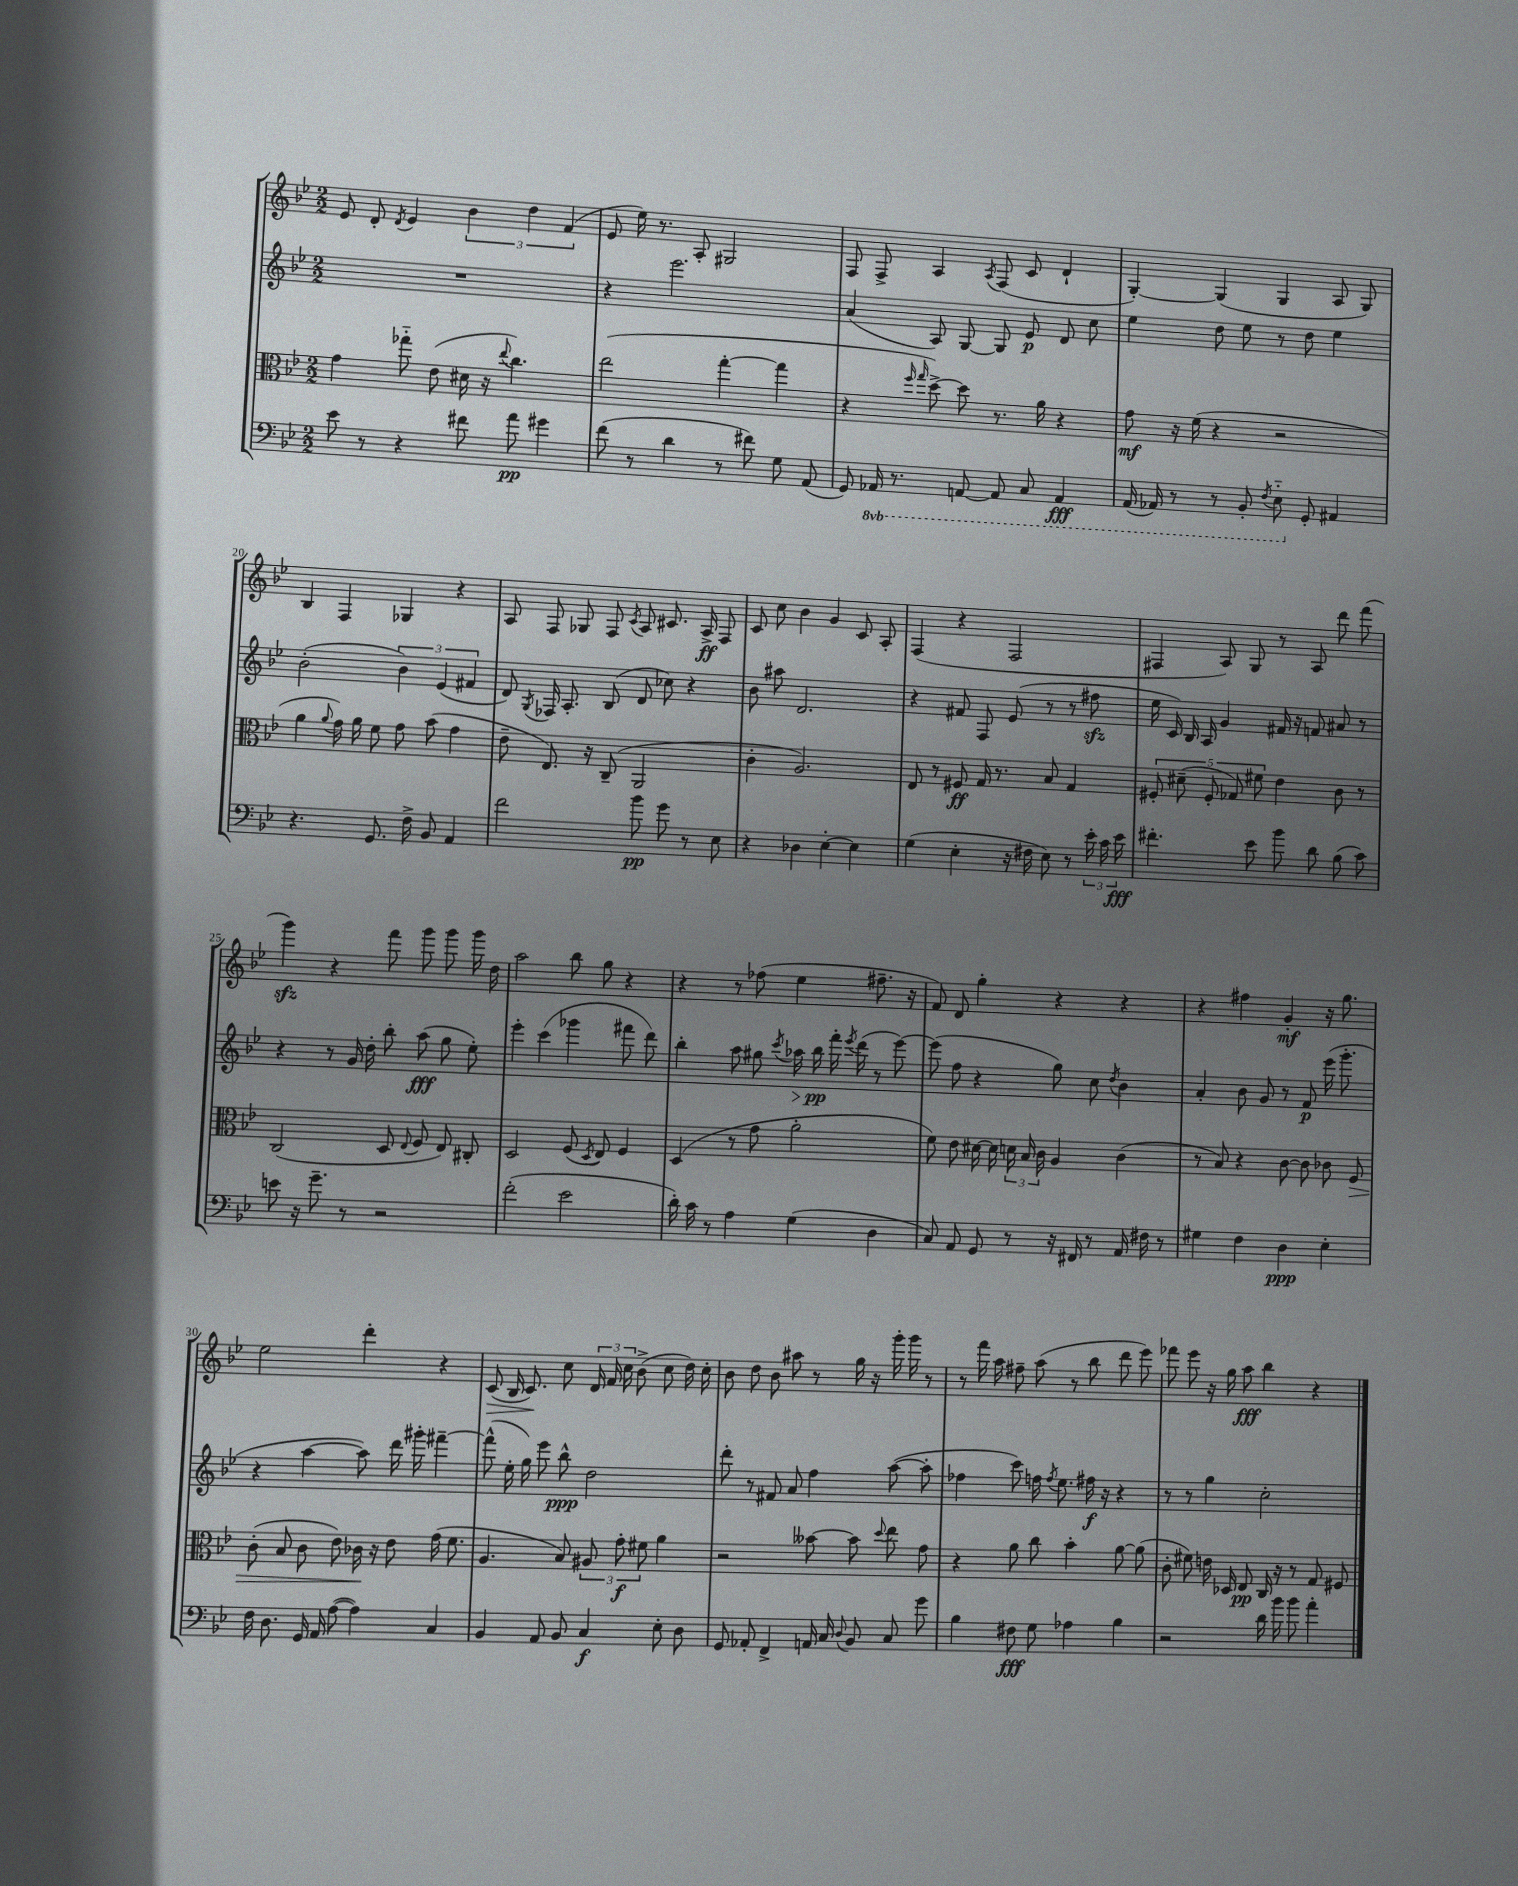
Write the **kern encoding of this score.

**kern	**kern	**kern	**kern
*staff4	*staff3	*staff2	*staff1
*clefF4	*clefC3	*clefG2	*clefG2
*k[b-e-]	*k[b-e-]	*k[b-e-]	*k[b-e-]
*M2/2	*M2/2	*M2/2	*M2/2
8e-	4g	1r	8e-
8r	.	.	8d'
.	.	.	8qd
4r	8gg-'~	.	4e-
.	(8e-	.	.
8f#	16d#	.	6b-
.	16r	.	.
.	8qqee-	.	.
8a	4.cc)	.	.
.	.	.	6dd
4g#	.	.	.
.	.	.	(6f
=	=	=	=
(8f	(2ee-	4r	8e-
8r	.	.	16ee-)
.	.	.	8.r
4d	.	2.eee-	.
.	.	.	8A'
8r	[4gg'	.	2G#
8f#)	.	.	.
8G	4gg]	.	.
(8AA	.	.	.
=	=	=	=
8GG)	4r	(4a	8F
16AAA-	.	.	8F^
8.r	.	.	.
.	16qqff	.	.
.	16qqgg	.	.
.	[8dd^)	8A)	4A
[8AAA	8dd]	[8G	.
.	.	.	8qA
8AAA]	8.r	8G]	(8F
8CC	.	8e-	8c
.	16a	.	.
4AAA	4r	8d	4d`
.	.	8cc	.
=	=	=	=
(16AAA	8g	4ee-	[4G')
16AAA-)	.	.	.
8r	16r	.	.
.	(16f	.	.
8r	4r	8dd	(4G]
8BBB-'	.	8ee-	.
8qFF	.	.	.
8EE-'~	2r	8r	4G
8GG'	.	8dd	.
4AA#	.	4ee-	8A
.	.	.	8G)
=	=	=	=
4.r	4a	(2b-'	4B-
.	8qqa	.	.
.	16g)	.	4F
.	16a	.	.
8.GG	8f	.	.
.	8g	6b-)	4G-
16F^	.	.	.
8BB-	(8b-	.	.
.	.	(6e-	.
4AA	4g	.	4r
.	.	6f#	.
=	=	=	=
2f	8e-~	8d)	8A
.	.	8qG	.
.	8.E-)	16F-	8F
.	.	8.A'	.
.	.	.	8G-
.	16r	.	.
.	(8C~	(8B-	8F
.	.	.	8qc
8b-	2AA	8d	8A
8g	.	8cc-)	8.c#
8r	.	4r	.
.	.	.	16A^
8E-	.	.	8F
=	=	=	=
4r	4c'	8b-	8c
.	.	8aa#	8cc
4D-	2.A)	2.d	4b-
[4E-'	.	.	4g
4E-]	.	.	8c
.	.	.	8A'
=	=	=	=
(4G	8E-	4r	(4F
.	8r	.	.
4E-'	8F#	8f#	4r
.	16G	8F	.
.	8.r	.	.
16r	.	(8e-	2F
16F#	.	.	.
8E-)	8B-	8r	.
8r	4G	8r	.
24e-'	.	8ff#	.
24c	.	.	.
24e-	.	.	.
=	=	=	=
4.f#'	10F#'	16ee-	4F#
.	.	16c)	.
.	(10d#~	.	.
.	.	16B-	.
.	.	16A	.
.	10F#'	.	.
.	.	4g	8A)
.	10G-)	.	.
8e-	.	.	8G
.	10f#	.	.
8b-	4e-	16f#	8r
.	.	16r	.
8d	.	8f	8A
(8B-	8c	8a#	8ddd
8c)	8r	8r	(8fff
=	=	=	=
8e	(2C	4r	4ggg)
16r	.	.	.
8.g~	.	.	.
.	.	8r	4r
8r	.	16g	.
.	.	16dd'	.
2r	8D	8bb-'	8fff
.	8qqE-	.	.
.	8F	(8aa	8ggg
.	8E-)	8gg	8ggg
.	8C#'	8ee-')	16ggg
.	.	.	16dd
=	=	=	=
(2f'	2D	4eee-'	2aa
.	.	(4ccc	.
2e-	(8F	4ggg-	8bb-
.	8qD	.	.
.	8E-)	.	8gg
.	4F	8fff#	4r
.	.	8ddd)	.
=	=	=	=
16d')	(4D	4bb-'	4r
16c	.	.	.
8r	.	.	.
4A	8r	8aa	8r
.	8g	8gg#	(8ff-
.	.	8qccc	.
(4G	2a'	16aa-	4ee-
.	.	16bb-	.
.	.	16fff'	.
.	.	8qeee-	.
.	.	(16ddd	.
4D	.	8r	8.ff#~
.	.	[8eee-)	.
.	.	.	16r
=	=	=	=
8C)	8f)	(8eee-]	8f)
8AA	8e-	8ff	8d
8GG	[16d#	4r	4gg'
.	16d#]	.	.
8r	24d	.	.
.	24B-	.	.
.	24c	.	.
16r	4A	8gg)	4r
16FF#	.	.	.
8r	.	8cc	.
.	.	8qdd	.
16AA	(4c	4b-	4r
16F#	.	.	.
8r	.	.	.
=	=	=	=
4G#	8r	4a'	4r
.	8B-)	.	.
4F	4r	8b-	4ff#
.	.	8g	.
4D	[8c	8r	4g'
.	8c]	8f	.
4E-'	8c-	(16eee-	16r
.	.	8.ggg'	8.gg
.	8F	.	.
=	=	=	=
16F	(8c'	4r	2ee-
8.D	.	.	.
.	8B-	.	.
16GG	8c	[4aa	.
16AA	.	.	.
([8A	8e-)	.	.
4A])	16c-	8aa])	4ddd'
.	16r	.	.
.	8e-	16ddd	.
.	.	16ggg#'	.
4C	(16g	[4fff#~	4r
.	8.f	.	.
=	=	=	=
4BB-	4.A	(8fff#^^]	(8c
.	.	16ee-'	16B-
.	.	16gg)	8.c)
8AA	.	8eee-	.
8BB-	8B-)	8bb-^^	8cc
4C	12A#	2dd	24d
.	.	.	24f
.	12g'	.	24cc
.	.	.	(8b-^
.	12f#	.	.
8E-'	4a	.	8cc
8D	.	.	16dd)
.	.	.	16cc'
=	=	=	=
8GG	2r	8ddd'	8b-
8AA-'	.	8r	8dd
4FF^	.	8f#	8b-
.	.	8a	8aa#
16AA	[8b--	4ff	8r
16C	.	.	.
8qqD	.	.	.
8BB-	8b--]	.	16gg
.	.	.	16r
.	8qqdd	.	.
8C	8ee-	([8aa	16ggg'
.	.	.	16ggg
8g	8g	8aa']	8r
=	=	=	=
4B-	4r	4ff-	8r
.	.	.	16fff
.	.	.	16aa
8F#	8a	8ccc)	8ff#~
8G	8cc	16ff	(8aa
.	.	8qff	.
.	.	8.ee-	.
4A-	4b-'	.	8r
.	.	16ff#	8bb-
.	.	16r	.
4B-	[8a	4r	8ddd
.	(8a]	.	8eee-)
=	=	=	=
2r	8c'	8r	8fff-
.	8f#)	8r	8eee-
.	16e	4gg	16r
.	16D-	.	16gg
.	8E-	.	8aa
16d	16C	2cc'	4bb-
16b-	16r	.	.
8b-	8r	.	.
4a'	8G	.	4r
.	8F#	.	.
==	==	==	==
*-	*-	*-	*-
